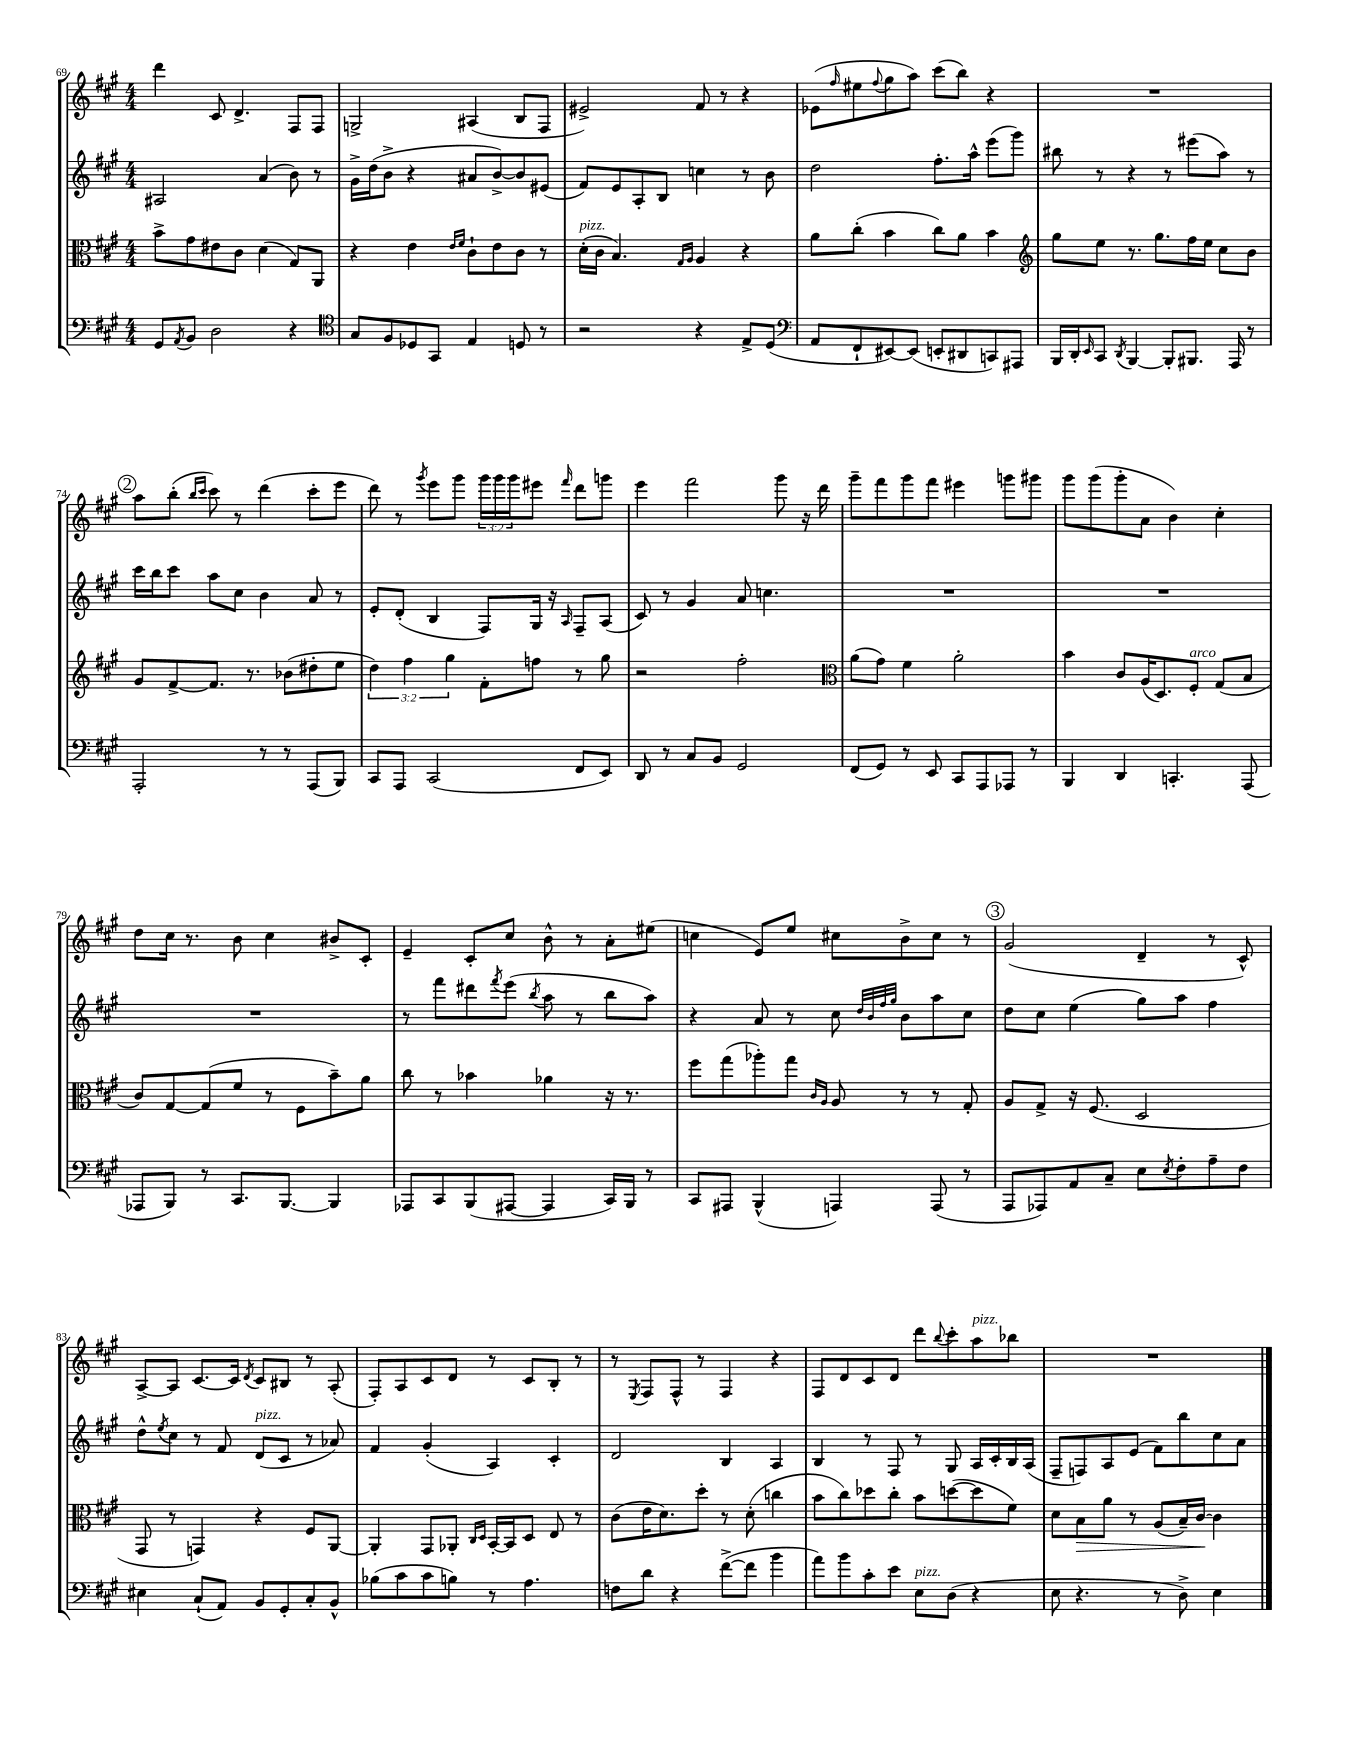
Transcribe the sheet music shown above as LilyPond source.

<<
\new StaffGroup <<
\new Staff = "s0" {
    \clef treble \key a \major \numericTimeSignature \time 4/4 \override Staff.TupletNumber.text = #tuplet-number::calc-fraction-text
    d'''4 cis'8 d'4.-> fis8 fis8 |
    g2-> ais4( b8 fis8 |
    eis'2->) fis'8 r8 r4 |
    ees'8( \grace { fis''16 } eis''8 \appoggiatura { fis''8 } gis''8 a''8) cis'''8( b''8) r4 |
    R1 |
    \mark \markup { \circle "2" } a''8 b''8-.( \grace { b''16 cis'''16 } cis'''8) r8 d'''4( cis'''8-. e'''8 |
    d'''8) r8 \acciaccatura { gis'''8 } e'''8 gis'''8 \tuplet 3/2 { gis'''16 gis'''16 gis'''16 } eis'''8 \grace { fis'''16 } d'''8 g'''8 |
    e'''4 fis'''2 gis'''8 r16 d'''16 |
    gis'''8-- fis'''8 gis'''8 fis'''8 eis'''4 g'''8 gis'''8 |
    gis'''8 gis'''8( gis'''8-. a'8 b'4) cis''4-. |
    d''8 cis''16 r8. b'8 cis''4 bis'8-> cis'8-. |
    e'4-- cis'8-. cis''8 b'8-^ r8 a'8-. eis''8( |
    c''4 e'8) e''8 cis''8 b'8-> cis''8 r8 |
    \mark \markup { \circle "3" } gis'2( d'4-- r8 cis'8-^) |
    a8~-> a8 cis'8.~ cis'16 \acciaccatura { d'8 } cis'8 bis8 r8 a8-.( |
    fis8-.) a8 cis'8 d'8 r8 cis'8 b8-. r8 |
    r8 \acciaccatura { e8 } fis8 fis8-^ r8 fis4 r4 |
    fis8 d'8 cis'8 d'8 d'''8 \appoggiatura { b''8 } cis'''8-. a''8^\markup { \italic "pizz." } bes''8 |
    R1 \bar "|." |
}
\new Staff = "s1" {
    \clef treble \key a \major \numericTimeSignature \time 4/4
    ais2 a'4( b'8) r8 |
    gis'16-> d''16( b'8-> r4 ais'8 b'8~->) b'8 eis'8( |
    fis'8) e'8 a8-. b8 c''4 r8 b'8 |
    d''2 fis''8.-. a''16-^ e'''8( gis'''8) |
    bis''8 r8 r4 r8 eis'''8( a''8) r8 |
    \mark \markup { \circle "2" } cis'''16 b''16 cis'''8 a''8 cis''8 b'4 a'8 r8 |
    e'8-. d'8-.( b4 fis8) gis16 r16 \grace { a16 } fis8-- a8( |
    cis'8) r8 gis'4 a'8 c''4. |
    R1 |
    R1 |
    R1 |
    r8 fis'''8 dis'''8 \acciaccatura { fis'''8 } e'''8( \acciaccatura { b''8 } a''8 r8 b''8 a''8) |
    r4 a'8 r8 cis''8 \grace { d''32 b'32 fis''32 gis''32 } b'8 a''8 cis''8 |
    \mark \markup { \circle "3" } d''8 cis''8 e''4( gis''8) a''8 fis''4 |
    d''8-^ \acciaccatura { e''8 } cis''8 r8 fis'8 d'8^\markup { \italic "pizz." }( cis'8 r8 aes'8) |
    fis'4 gis'4-.( a4) cis'4-. |
    d'2 b4 a4 |
    b4 r8 fis8 r8 gis8 a16 cis'16-. b16 a16( |
    fis8-- f8) a8 e'8( fis'8) b''8 cis''8 a'8 \bar "|." |
}
\new Staff = "s2" {
    \clef alto \key a \major \numericTimeSignature \time 4/4 \override Staff.TupletNumber.text = #tuplet-number::calc-fraction-text
    b'8-> gis'8 eis'8 cis'8 d'4( gis8) a,8 |
    r4 e'4 \grace { e'16 fis'16 } cis'8-! e'8 cis'8 r8 |
    d'16-.^\markup { \italic "pizz." }( cis'16 b4.) \grace { gis16 a16 } a4 r4 |
    a'8 cis''8-.( b'4 cis''8) a'8 b'4 |
    \clef treble gis''8 e''8 r8. gis''8. fis''16 e''16 cis''8 b'8 |
    \mark \markup { \circle "2" } gis'8 fis'8~-> fis'8. r8. bes'8( dis''8-. e''8 |
    \tuplet 3/2 { d''4) fis''4 gis''4 } fis'8-. f''8 r8 gis''8 |
    r2 fis''2-. |
    \clef alto a'8( gis'8) fis'4 a'2-. |
    b'4 cis'8 a16( d8.) fis8-.^\markup { \italic "arco" } gis8( b8 |
    cis'8) gis8~ gis8( fis'8 r8 fis8 b'8--) a'8 |
    cis''8 r8 bes'4 aes'4 r16 r8. |
    fis''8 gis''8( aes''8-.) gis''8 \grace { cis'16 a16 } a8 r8 r8 gis8-. |
    \mark \markup { \circle "3" } a8 gis8-> r16 fis8.( d2 |
    gis,8 r8 g,4) r4 fis8 a,8~ |
    a,4-. gis,8 aes,8-. \grace { cis16 d16 } b,16~-. b,16 d8 e8 r8 |
    cis'8( e'16 d'8.) d''8-. r8 d'8-.( c''4 |
    b'8 cis''8) des''8 cis''8-. b'8 d''8~( d''8 fis'8) |
    d'8 b8\> a'8 r8 a8( b16--) cis'16~\! cis'4 \bar "|." |
}
\new Staff = "s3" {
    \clef bass \key a \major \numericTimeSignature \time 4/4
    gis,8 \acciaccatura { a,8 } b,8 d2 r4 |
    \clef tenor gis8 fis8 des8 gis,8 e4 d8 r8 |
    r2 r4 e8-> d8( |
    \clef bass a,8 fis,8-! eis,8~) eis,8( e,8-. dis,8 c,8) ais,,8 |
    b,,16 d,16-. \grace { e,16 } cis,8 \acciaccatura { d,8 } b,,4~ b,,8-. bis,,8. a,,16 r8 |
    \mark \markup { \circle "2" } a,,2-. r8 r8 a,,8( b,,8) |
    cis,8 a,,8 cis,2( fis,8 e,8) |
    d,8 r8 cis8 b,8 gis,2 |
    fis,8( gis,8) r8 e,8 cis,8 a,,8 aes,,8 r8 |
    b,,4 d,4 c,4.-. a,,8( |
    aes,,8 b,,8) r8 cis,8. b,,8.~ b,,4 |
    aes,,8 cis,8 b,,8( ais,,8~ ais,,4 cis,16) b,,16 r8 |
    cis,8 ais,,8 b,,4-^( a,,4) a,,8( r8 |
    \mark \markup { \circle "3" } a,,8 aes,,8) a,8 cis8-- e8 \acciaccatura { e8 } fis8-. a8-- fis8 |
    eis4 cis8-!( a,8) b,8 gis,8-. cis8-. b,8-^ |
    bes8( cis'8 cis'8 b8) r8 a4. |
    f8 d'8 r4 fis'8~->( fis'8 b'4 |
    a'8) b'8 cis'8-. e'8 e8^\markup { \italic "pizz." } d8( r4 |
    e8 r4. r8 d8->) e4 \bar "|." |
}
>>
>>
\layout { \context { \Score currentBarNumber = #69 } }
